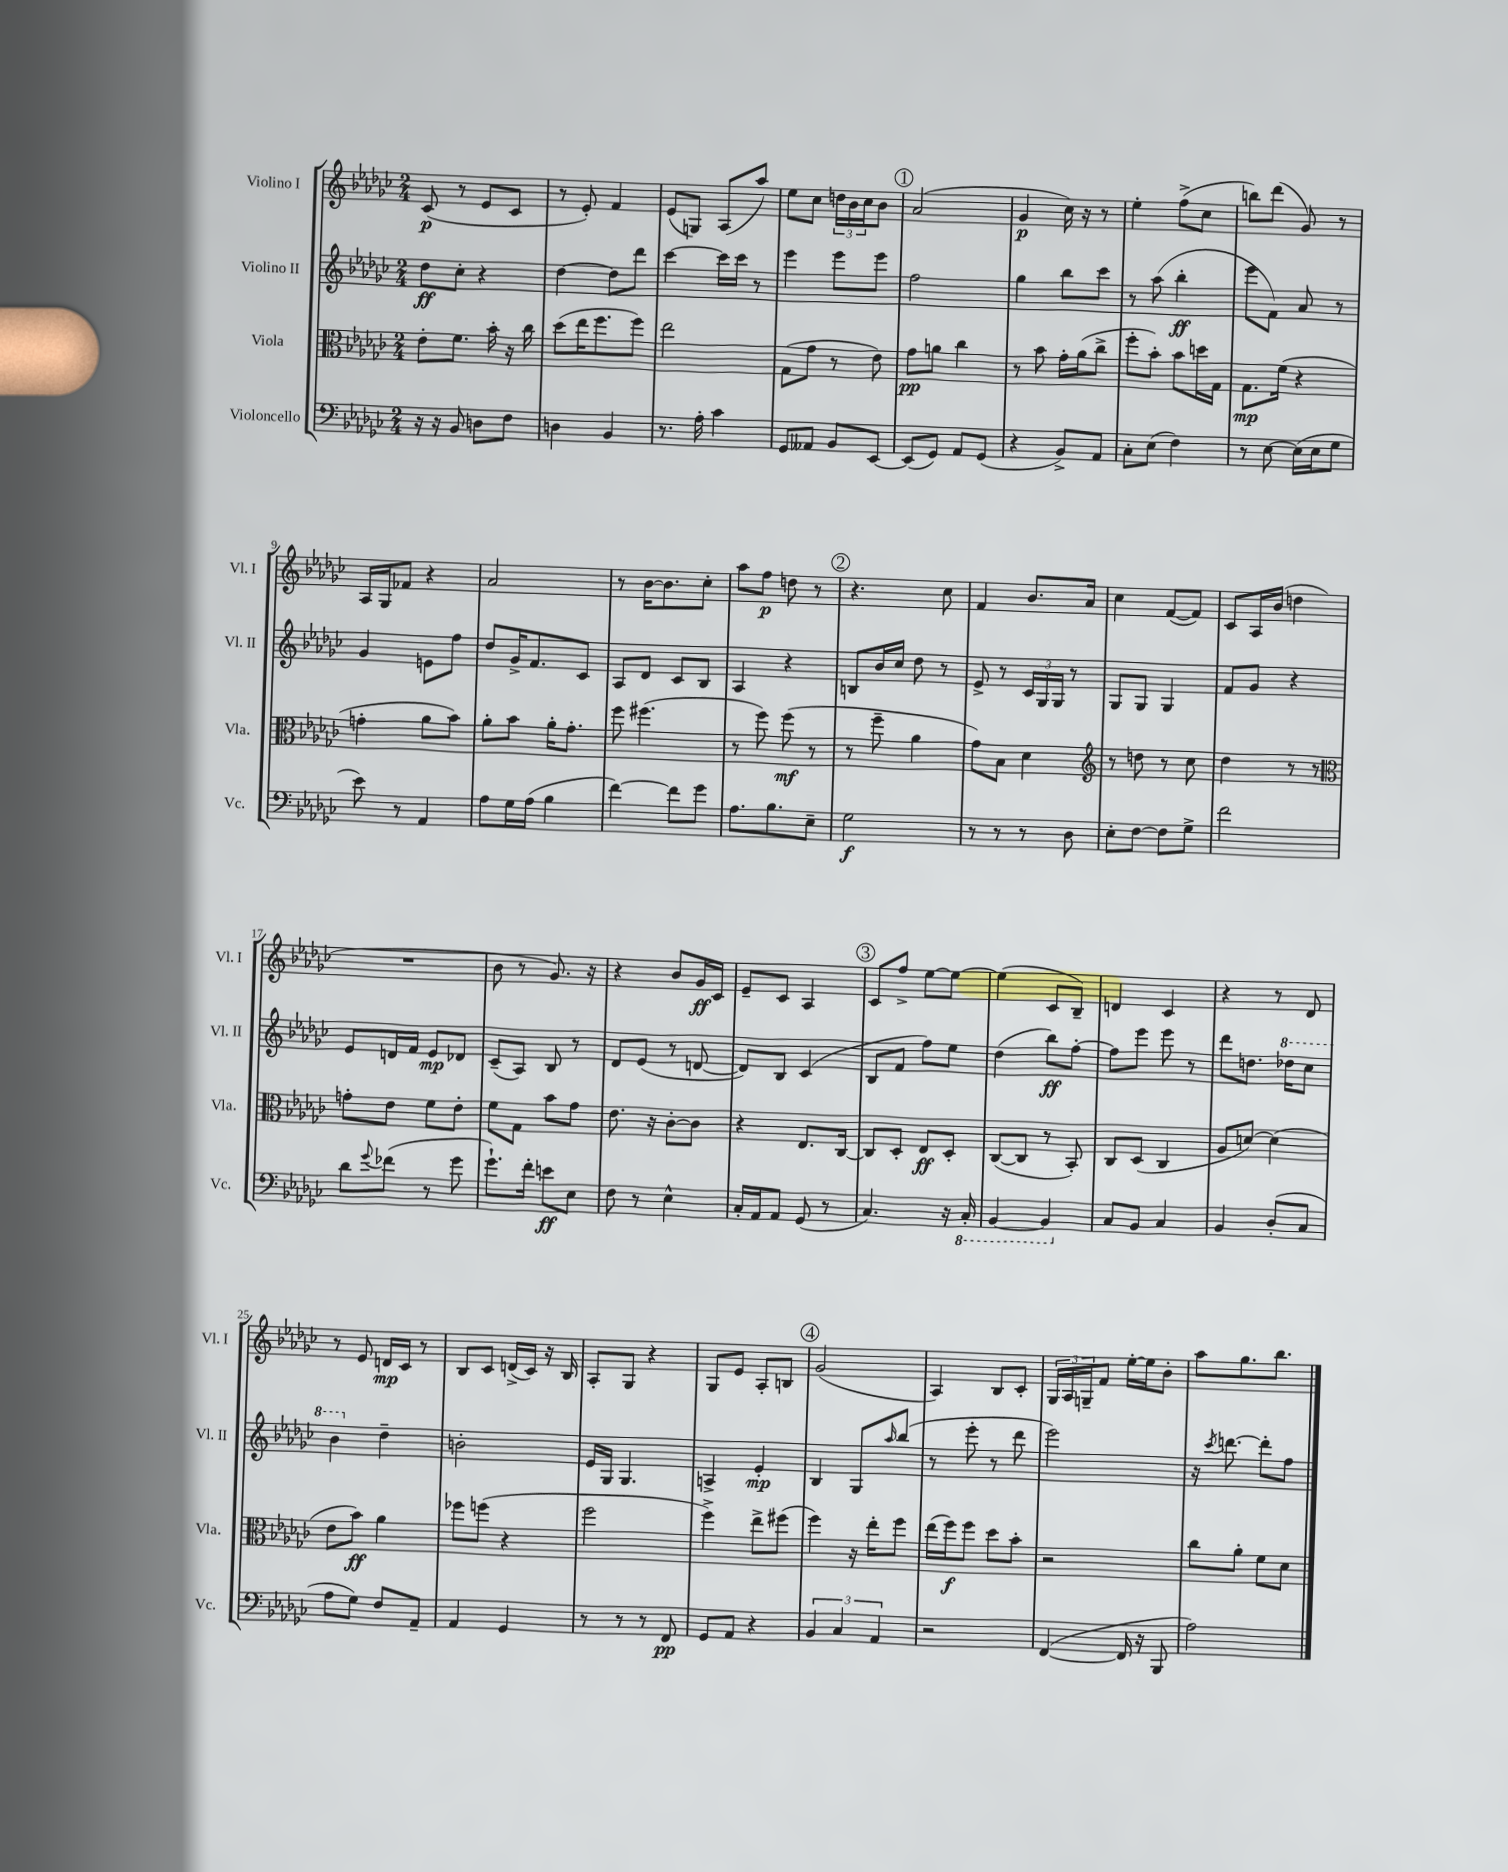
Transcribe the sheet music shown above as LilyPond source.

<<
\new StaffGroup <<
\new Staff = "s0" \with { instrumentName = "Violino I" shortInstrumentName = "Vl. I" } {
    \clef treble \key ges \major \numericTimeSignature \time 2/4
    ces'8\p( r8 ees'8 ces'8 |
    r8 ees'8-.) f'4 |
    ees'8( g8) aes8( aes''8) |
    ees''8 ces''8 \tuplet 3/2 { d''16 bes'16 ces''16 } bes'8 |
    \mark \markup { \circle "1" } aes'2( |
    ges'4\p ces''16) r16 r8 |
    ees''4-. f''8->( ces''8 |
    b''8) des'''8( ges'8) r8 |
    aes16 ges16 fes'8 r4 |
    aes'2 |
    r8 bes'16~ bes'8. ces''8-. |
    aes''8 f''8\p d''8 r8 |
    \mark \markup { \circle "2" } r4. ces''8 |
    f'4 bes'8. aes'16 |
    ces''4 f'8~( f'8) |
    ces'8 aes16 bes'16( d''4 |
    R2 |
    bes'8 r8 ges'8.) r16 |
    r4 bes'8 ges'16\ff ces'16 |
    ees'8-- ces'8 aes4 |
    \mark \markup { \circle "3" } ces'8 f''8-> ees''8~ ees''8~ |
    ees''4( ces'8 bes8--) |
    d'4 ces'4 |
    r4 r8 des'8 |
    r8 ees'8 d'16\mp ces'16 r8 |
    bes8 ces'8 d'16->( ces'16) r16 bes16 |
    aes8-. ges8 r4 |
    ges8 ees'8 aes8-. b8 |
    \mark \markup { \circle "4" } ges'2( |
    aes4) bes8 ces'8-. |
    \tuplet 3/2 { ges16 aes16 g16-- } f'8 ees''16~-. ees''16 bes'8-. |
    aes''8 ges''8. bes''8. \bar "|." |
}
\new Staff = "s1" \with { instrumentName = "Violino II" shortInstrumentName = "Vl. II" } {
    \clef treble \key ges \major \numericTimeSignature \time 2/4
    des''8\ff ces''8-. r4 |
    des''4~ des''8 des'''8 |
    ces'''4~ ces'''16 ces'''16 r8 |
    ees'''4 ees'''8 ees'''8 |
    \mark \markup { \circle "1" } f''2 |
    ges''4 bes''8 ces'''8 |
    r8 aes''8( bes''4-.\ff |
    ees'''8 f'8) aes'8 r8 |
    ges'4 e'8 f''8 |
    des''8 ges'16-> f'8. ces'8 |
    aes8 des'8 ces'8 bes8 |
    aes4 r4 |
    \mark \markup { \circle "2" } b8 bes'16 ces''16 des''8 r8 |
    ees'8-> r8 \tuplet 3/2 { ces'16 ges16 ges16 } r8 |
    ges8 ges8 ges4 |
    f'8 ges'8 r4 |
    ees'8 d'16 f'16 ees'8\mp des'8 |
    ces'8--( aes8) bes8 r8 |
    des'8 ees'8( r8 d'8~ |
    d'8) bes8 ces'4( |
    \mark \markup { \circle "3" } bes8 f'8 f''8) ees''8 |
    des''4( bes''8\ff) f''8~-. |
    f''8 ees'''8 ees'''8 r8 |
    des'''8 d''8. \ottava #1 des'''!16 ces'''8 |
    bes''4 \ottava #0 des''4-- |
    b'2-. |
    ees'16 ges16 ges4. |
    a4-> ees'4-.\mp |
    \mark \markup { \circle "4" } bes4 ges8 \grace { aes''16 } bes''8( |
    r8 ees'''8-. r8 des'''8 |
    ees'''2) |
    r16 \acciaccatura { ces'''8 } d'''8.~ d'''8-. f''8 \bar "|." |
}
\new Staff = "s2" \with { instrumentName = "Viola" shortInstrumentName = "Vla." } {
    \clef alto \key ges \major \numericTimeSignature \time 2/4
    ees'8-. f'8. bes'16-. r16 ces''16 |
    des''8( ees''16 f''8. f''8) |
    ees''2 |
    ges8( ges'8 r8 ees'8) |
    \mark \markup { \circle "1" } ges'8\pp a'8 ces''4 |
    r8 bes'8 ges'16-. aes'16( ces''8-> |
    f''8-. bes'8-.) bes'8 d''16 ges16 |
    ges8.\mp f'16( r4 |
    g'4-. aes'8 bes'8) |
    aes'8-. bes'8 aes'16-. ges'8.-. |
    f''8 fis''4.( |
    r8 f''8) f''8\mf( r8 |
    \mark \markup { \circle "2" } r8 f''8-- aes'4 |
    ges'8) bes8 des'4 |
    \clef treble r8 d''8 r8 ces''8 |
    des''4 r8 r8 |
    \clef alto g'8-. ees'8 f'8 ees'8-. |
    f'8 ges8 bes'8 ges'8 |
    ees'8. r16 ces'8~-. ces'8 |
    r4 ees8. ces16~ |
    \mark \markup { \circle "3" } ces8 des8-. ees8\ff des8-. |
    ces8~( ces8 r8 bes,8-.) |
    ces8 des8( ces4 |
    aes8 d'8~) d'4( |
    ees'8 bes'8\ff) aes'4 |
    fes''8 f''8( r4 |
    f''2 |
    f''4->) ees''8-> fis''8( |
    \mark \markup { \circle "4" } f''4) r16 ees''16-. f''8 |
    ees''16( f''16\f) f''8 des''8 bes'8-. |
    r2 |
    ces''8 aes'8-. f'8 des'8 \bar "|." |
}
\new Staff = "s3" \with { instrumentName = "Violoncello" shortInstrumentName = "Vc." } {
    \clef bass \key ges \major \numericTimeSignature \time 2/4
    r16 r16 bes,8 d8 f8 |
    d4 bes,4 |
    r8. aes16-. ces'4 |
    ges,8 aeses,8 bes,8 ees,8~ |
    \mark \markup { \circle "1" } ees,8( ges,8) aes,8 ges,8( |
    r4 bes,8->) aes,8 |
    ces8-. ees8( f4) |
    r8 ees8~ ees16( ees16 ges8 |
    ees'8) r8 aes,4 |
    aes8 ges16 aes16( bes4 |
    f'4~) f'8 ges'8 |
    aes8. bes8. ees8-- |
    \mark \markup { \circle "2" } ges2\f |
    r8 r8 r8 des8 |
    ees8-. f8~ f8 ges8-> |
    f'2 |
    des'8 \appoggiatura { ges'8 } fes'8( r8 ges'8 |
    ges'8.-!) f'16-. e'8\ff ees8 |
    f8 r8 ees4-^ |
    ces16-. aes,16 aes,8 ges,8( r8 |
    \mark \markup { \circle "3" } ces4.) r16 \ottava #-1 ces,16-. |
    bes,,4~ bes,,4 \ottava #0 |
    ces8 bes,8 ces4 |
    bes,4 des8-.( ces8 |
    aes8 ges8) f8 aes,8-- |
    aes,4 ges,4 |
    r8 r8 r8 f,8\pp |
    ges,8 aes,8 r4 |
    \mark \markup { \circle "4" } \tuplet 3/2 { bes,4 ces4 aes,4 } |
    r2 |
    f,4~( f,16 r16 bes,,8 |
    aes2) \bar "|." |
}
>>
>>
